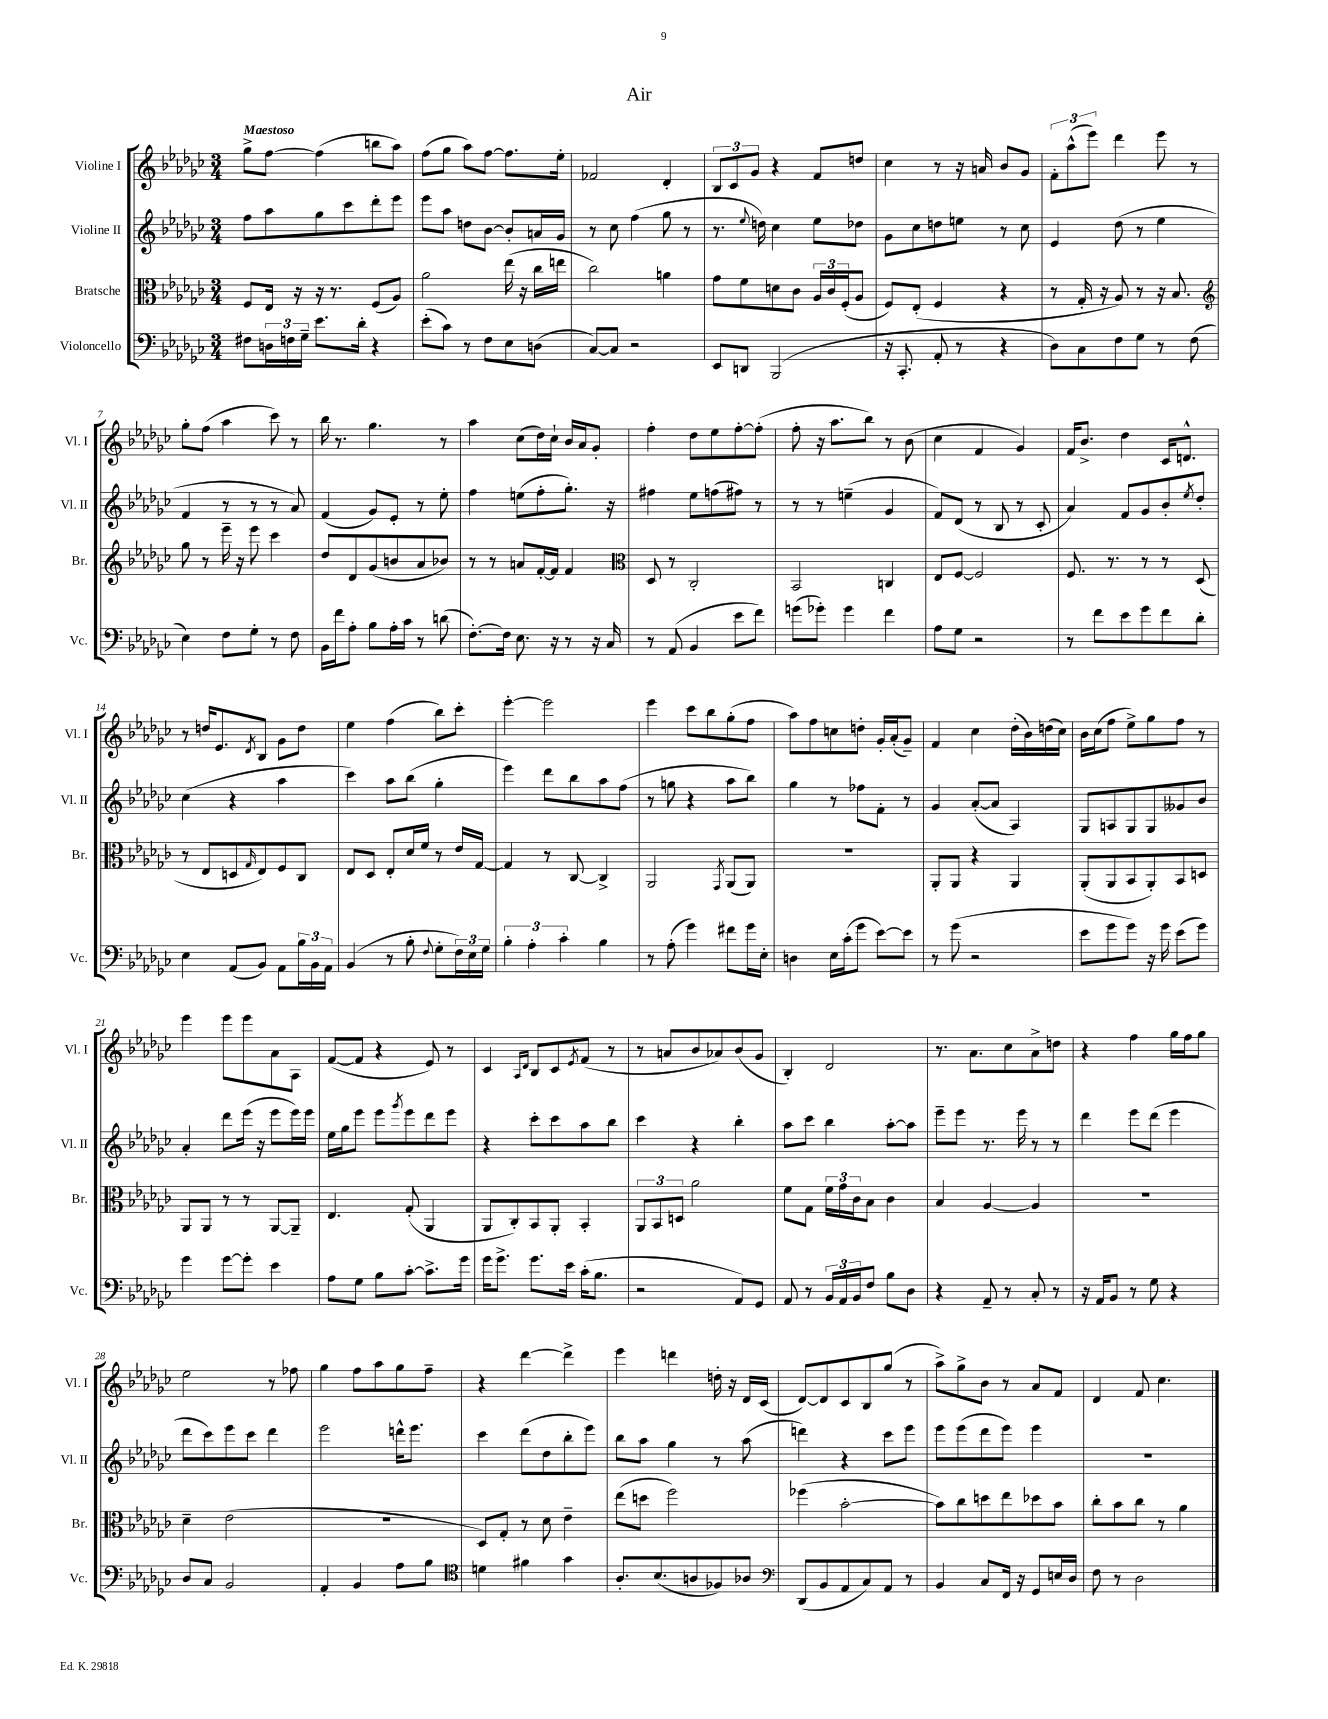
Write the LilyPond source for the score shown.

\header { title = "Air" }
<<
\new StaffGroup <<
\new Staff = "s0" \with { instrumentName = "Violine I" shortInstrumentName = "Vl. I" } {
    \clef treble \key ges \major \numericTimeSignature \time 3/4 \tempo "Maestoso"
    ges''8-> f''8~ f''4( b''8 aes''8) |
    f''8( ges''8 aes''8) f''8~ f''8. ees''16-. |
    fes'2 des'4-. |
    \tuplet 3/2 { bes8 ces'8 ges'8 } r4 f'8 d''8 |
    ces''4 r8 r16 a'16 bes'8 ges'8 |
    \tuplet 3/2 { f'8-. aes''8-^( ees'''8) } des'''4 ees'''8 r8 |
    ges''8-. f''8( aes''4 ces'''8) r8 |
    bes''16 r8. ges''4. r8 |
    aes''4 ces''8( des''16) ces''16-! bes'16 aes'16 ges'8-. |
    f''4-. des''8 ees''8 f''8~-. f''8-.( |
    f''8-. r16 aes''8. bes''8) r8 bes'8( |
    ces''4 f'4 ges'4) |
    f'16 bes'8.-> des''4 ces'16 d'8.-^ |
    r8 d''16 ees'8. \acciaccatura { des'8 } bes8 ges'8 d''8 |
    ees''4 f''4( bes''8) ces'''8-. |
    ees'''4~-. ees'''2 |
    ees'''4 ces'''8 bes''8 ges''8-.( f''8 |
    aes''8) f''8 c''8 d''8-. ges'16-. aes'16-.( ges'8--) |
    f'4 ces''4 des''16-.( bes'16) d''16( ces''16) |
    bes'16 ces''16( f''8 ees''8->) ges''8 f''8 r8 |
    ees'''4 ees'''8 ees'''8 aes'8 aes8 |
    f'8~( f'8 r4 ees'8) r8 |
    ces'4 \grace { aes16 des'16 } bes8 ces'8 \acciaccatura { ees'8 } f'8( r8 |
    r8 a'8 bes'8 aes'8) bes'8( ges'8 |
    bes4-.) des'2 |
    r8. aes'8. ces''8 aes'8-> d''8 |
    r4 f''4 ges''16 f''16 ges''8 |
    ees''2 r8 fes''8 |
    ges''4 f''8 aes''8 ges''8 f''8-- |
    r4 des'''4~ des'''4-> |
    ees'''4 d'''4 d''16-. r16 des'16 ces'16( |
    des'8~) des'8 ces'8 bes8 ges''8( r8 |
    aes''8->) ges''8-> bes'8 r8 aes'8 f'8 |
    des'4 f'8 ces''4. \bar "|." |
}
\new Staff = "s1" \with { instrumentName = "Violine II" shortInstrumentName = "Vl. II" } {
    \clef treble \key ges \major \numericTimeSignature \time 3/4
    f''8 aes''8 ges''8 ces'''8 des'''8-. ees'''8 |
    ees'''8 aes''8 d''8 bes'8~ bes'8-. a'16 ges'16 |
    r8 ces''8 f''4( ges''8 r8 |
    r8. \appoggiatura { ees''8 } d''16) ces''4 ees''8 des''8 |
    ges'8 ces''8 d''8 e''8 r8 ces''8 |
    ees'4 des''8( r8 ees''4 |
    f'4 r8 r8 r8 aes'8) |
    f'4( ges'8) ees'8-. r8 ees''8-. |
    f''4 e''8( f''8-. ges''8.-.) r16 |
    fis''4 ees''8 f''8( fis''8) r8 |
    r8 r8 e''4--( ges'4 |
    f'8) des'8( r8 bes8 r8 ces'8-. |
    aes'4) f'8 ges'8 bes'8-. \acciaccatura { ees''8 } des''8-. |
    ces''4( r4 aes''4 |
    ces'''4) aes''8 bes''8( ges''4-. |
    ees'''4) des'''8 bes''8 aes''8 f''8( |
    r8 g''8 r4 aes''8 bes''8) |
    ges''4 r8 fes''8 f'8-. r8 |
    ges'4 aes'8~-.( aes'8 aes4) |
    ges8 a8 ges8 ges8 geses'8 bes'8 |
    aes'4-. des'''8 ees'''16( r16 ees'''8 ees'''16) ees'''16 |
    ees''16 ges''16 ees'''8 ees'''8 \acciaccatura { ges'''8 } ees'''8 des'''8 ees'''8 |
    r4 ces'''8-. ces'''8 aes''8 bes''8 |
    ces'''4 r4 bes''4-. |
    aes''8 ces'''8 bes''4 aes''8~-. aes''8 |
    ees'''8-- ees'''8 r8. ees'''16 r8 r8 |
    des'''4 ees'''8 des'''8( ees'''4 |
    des'''8 ces'''8) ees'''8 ces'''8 des'''4 |
    ees'''2 d'''16-^ ees'''8. |
    ces'''4 des'''8( des''8 bes''8-. ees'''8) |
    bes''8 aes''8 ges''4 r8 aes''8( |
    d'''4) r4 ces'''8 ees'''8 |
    ees'''8 ees'''8( des'''8 ees'''8) ees'''4 |
    R2. \bar "|." |
}
\new Staff = "s2" \with { instrumentName = "Bratsche" shortInstrumentName = "Br." } {
    \clef alto \key ges \major \numericTimeSignature \time 3/4
    f8 ees16 r16 r16 r8. f8( aes8) |
    aes'2 ees''16( r16 ces''16 e''16 |
    ces''2) a'4 |
    ges'8 f'8 d'8 ces'8 \tuplet 3/2 { aes16 ces'16 f16-.( } aes8 |
    f8) ees8-.( f4 r4 |
    r8 ges16-. r16 aes8) r8 r16 bes8. |
    \clef treble ges''8 r8 ees'''16-- r16 ees'''8 ces'''4 |
    des''8 des'8 ges'8( b'8 aes'8 bes'8) |
    r8 r8 a'8 f'16~-. f'16 f'4 |
    \clef alto des8 r8 ces2-. |
    bes,2 c4 |
    ees8 f8~ f2 |
    f8. r8. r8 r8 des8( |
    r8 ees8 d8 \grace { ges16 } ees8) f8 ces8 |
    ees8 des8 ees8-. des'16 f'16 r8 ees'16 ges16~ |
    ges4 r8 ces8~ ces4-> |
    aes,2 \acciaccatura { ges,8 } aes,8( aes,8) |
    R2. |
    aes,8-. aes,8 r4 aes,4 |
    aes,8-.( aes,8 bes,8 aes,8-.) bes,8 d8 |
    aes,8 aes,8 r8 r8 aes,8~ aes,8-- |
    ees4. ges8-.( aes,4 |
    aes,8 ces8-.) bes,8 aes,8-. bes,4-. |
    \tuplet 3/2 { aes,8 bes,8 d8 } aes'2 |
    f'8 ges8 \tuplet 3/2 { f'16 ges'16 ces'16 } bes8 ces'4 |
    bes4 aes4~ aes4 |
    R2. |
    des'4-- ees'2( |
    R2. |
    des8) ges8-. r8 des'8 ees'4-- |
    ees''8( d''8 f''2) |
    fes''4( bes'2~-. |
    bes'8) ces''8 d''8 ees''8 des''8 bes'8 |
    ces''8-. bes'8 ces''8 r8 aes'4 \bar "|." |
}
\new Staff = "s3" \with { instrumentName = "Violoncello" shortInstrumentName = "Vc." } {
    \clef bass \key ges \major \numericTimeSignature \time 3/4
    fis8 \tuplet 3/2 { d16 f16 ges16-- } ees'8. des'16-. r4 |
    ees'8-.( ces'8) r8 f8 ees8 d8( |
    ces8~) ces8 r2 |
    ees,8 d,8 bes,,2( |
    r16 ces,8.-. aes,8-. r8 r4 |
    des8) ces8 f8 ges8 r8 f8( |
    ees4) f8 ges8-. r8 f8 |
    bes,16 f'16 aes8-. bes8 aes16-. ces'16 r8 d'8( |
    f8.~-.) f16 ees8. r16 r8 r16 ces16 |
    r8 aes,8( bes,4 ees'8 f'8) |
    g'8( ges'8-.) ges'4 f'4 |
    aes8 ges8 r2 |
    r8 f'8 ees'8 ges'8 f'8 des'8-. |
    ees4 aes,8( bes,8) aes,8 \tuplet 3/2 { bes16 bes,16 aes,16 } |
    bes,4( r8 bes8-. \appoggiatura { f8 } ges8-. \tuplet 3/2 { f16) ees16 ges16 } |
    \tuplet 3/2 { bes4-. aes4-. ces'4-. } bes4 |
    r8 aes8-.( ges'4) fis'8 ges'16 ees16-. |
    d4 ees16 ces'16-.( ges'8 ees'8~) ees'8 |
    r8 ges'8( r2 |
    ees'8 ges'8 ges'8) r16 ges'16 ees'8( ges'8) |
    ges'4 ges'8~ ges'8-. ees'4 |
    aes8 ges8 bes8 ces'8~-. ces'8.-> ges'16 |
    ges'16 ges'8.-> ges'8. ees'16 ces'16-.( bes8. |
    r2 aes,8) ges,8 |
    aes,8 r8 \tuplet 3/2 { bes,16 aes,16 bes,16 } f8 bes8 des8 |
    r4 aes,8-- r8 ces8-. r8 |
    r16 aes,16 bes,8 r8 ges8 r4 |
    des8 ces8 bes,2 |
    aes,4-. bes,4 aes8 bes8 |
    \clef tenor d'4 fis'4 ges'4 |
    aes8.-. bes8.( a8 fes8) aes8 |
    \clef bass des,8( bes,8 aes,8 ces8) aes,8 r8 |
    bes,4 ces8 f,16 r16 ges,8 e16 des16 |
    f8 r8 des2 \bar "|." |
}
>>
>>
